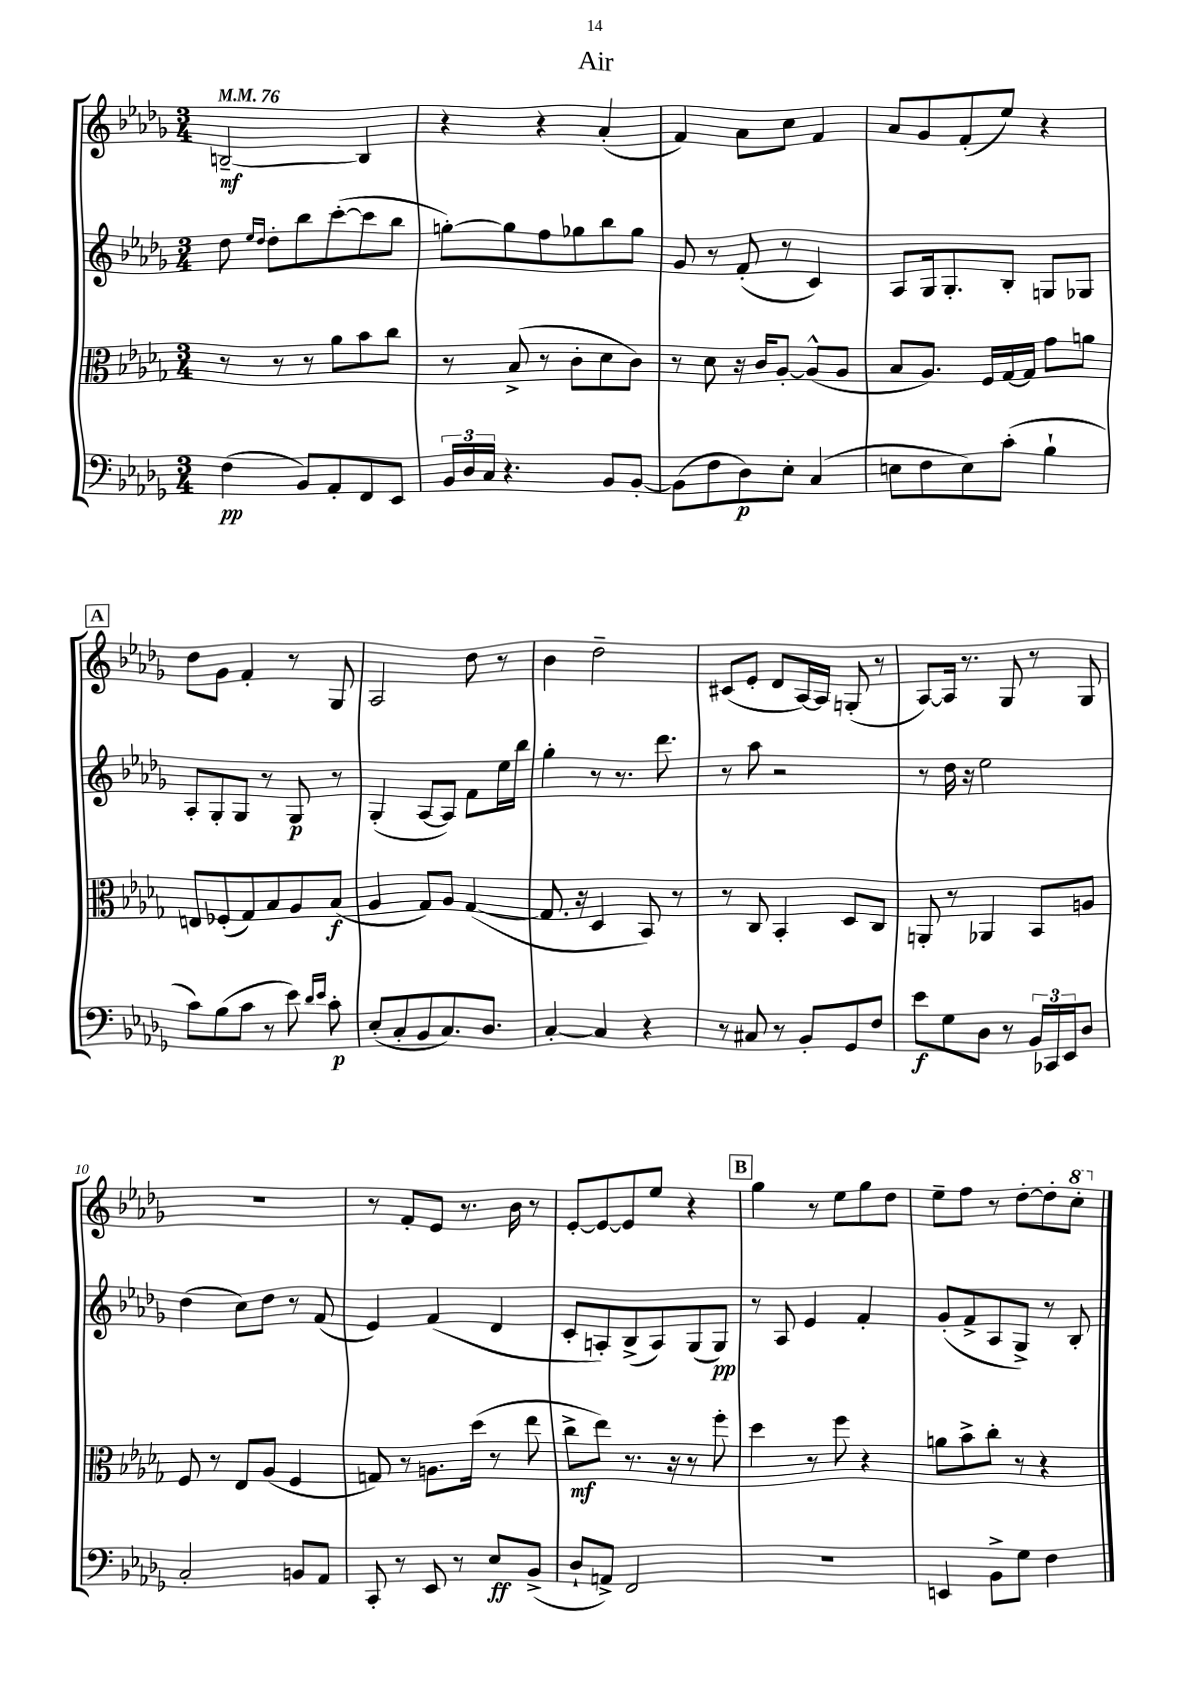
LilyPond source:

\header { title = "Air" }
<<
\new StaffGroup <<
\new Staff = "s0" {
    \clef treble \key des \major \numericTimeSignature \time 3/4 \tempo 4 = 76
    b2~--\mf b4 |
    r4 r4 aes'4-.( |
    f'4) aes'8 c''8 f'4 |
    aes'8 ges'8 f'8-.( ees''8) r4 |
    \mark \markup { \box "A" } des''8 ges'8 f'4-. r8 ges8 |
    aes2 des''8 r8 |
    bes'4 des''2-- |
    cis'8( ees'8-. des'8 aes16~) aes16 g8-.( r8 |
    aes8~) aes16 r8. ges8 r8 ges8 |
    R2. |
    r8 f'8-. ees'8 r8. bes'16 r8 |
    ees'8~-. ees'8~ ees'8 ees''8 r4 |
    \mark \markup { \box "B" } ges''4 r8 ees''8 ges''8 des''8 |
    ees''8-- f''8 r8 des''8~-. des''8-. \ottava #1 c'''8-. \ottava #0 \bar "|." |
}
\new Staff = "s1" {
    \clef treble \key des \major \numericTimeSignature \time 3/4
    des''8 \grace { ees''16 des''16 } des''8-. bes''8 c'''8~-.( c'''8 bes''8 |
    g''8~-.) g''8 f''8 ges''8 bes''8 ges''8 |
    ges'8 r8 f'8-.( r8 c'4) |
    aes8 ges16 ges8.-. bes8-. g8 ges8 |
    \mark \markup { \box "A" } aes8-. ges8-. ges8 r8 ges8\p r8 |
    ges4-.( aes8~ aes8) f'8 ees''16 bes''16 |
    ges''4-. r8 r8. des'''8. |
    r8 aes''8 r2 |
    r8 des''16 r16 ees''2 |
    des''4( c''8) des''8 r8 f'8( |
    ees'4) f'4( des'4 |
    c'8-. a8-.) bes8->( a8) ges8( ges8\pp) |
    \mark \markup { \box "B" } r8 aes8 ees'4 f'4-. |
    ges'8-.( f'8-> aes8 ges8->) r8 bes8-. \bar "|." |
}
\new Staff = "s2" {
    \clef alto \key des \major \numericTimeSignature \time 3/4
    r8 r8 r8 aes'8 bes'8 c''8 |
    r8 bes8->( r8 c'8-. des'8 c'8) |
    r8 des'8 r16 c'16 aes8~-. aes8-^( aes8 |
    bes8 aes8.) f16 ges16~ ges16 ges'8 a'8 |
    \mark \markup { \box "A" } e8 fes8-.( ges8) bes8 aes8 bes8\f( |
    aes4 ges8) aes8 ges4~( |
    ges8. r16 des4 bes,8) r8 |
    r8 c8 bes,4-. des8 c8 |
    a,8-. r8 aes,4 bes,8 a8 |
    f8 r8 ees8 aes8( f4 |
    g8) r8 a8. des''16( r8 ees''8 |
    c''8->\mf ees''8) r8. r16 r8 f''8-. |
    \mark \markup { \box "B" } des''4 r8 f''8 r4 |
    a'8 bes'8-> c''8-. r8 r4 \bar "|." |
}
\new Staff = "s3" {
    \clef bass \key des \major \numericTimeSignature \time 3/4
    f4\pp( bes,8) aes,8-. f,8 ees,8 |
    \tuplet 3/2 { bes,16 des16 c16 } r4. bes,8 bes,8~-. |
    bes,8( f8 des8\p) ees8-. c4( |
    e8 f8 e8) c'8-.( bes4-! |
    \mark \markup { \box "A" } c'8) bes8( c'8 r8 ees'8) \grace { des'16 ees'16 } c'8-.\p |
    ees8-.( c8-. bes,8 c8.) des8. |
    c4~-. c4 r4 |
    r8 cis8 r8 bes,8-. ges,8 f8 |
    ees'8\f ges8 des8 r8 \tuplet 3/2 { bes,16 ces,16 ees,16 } des8 |
    c2-. b,8 aes,8 |
    c,8-. r8 ees,8 r8 ees8\ff bes,8->( |
    des8-! a,8->) f,2 |
    \mark \markup { \box "B" } R2. |
    e,4 bes,8-> ges8 f4 \bar "|." |
}
>>
>>
